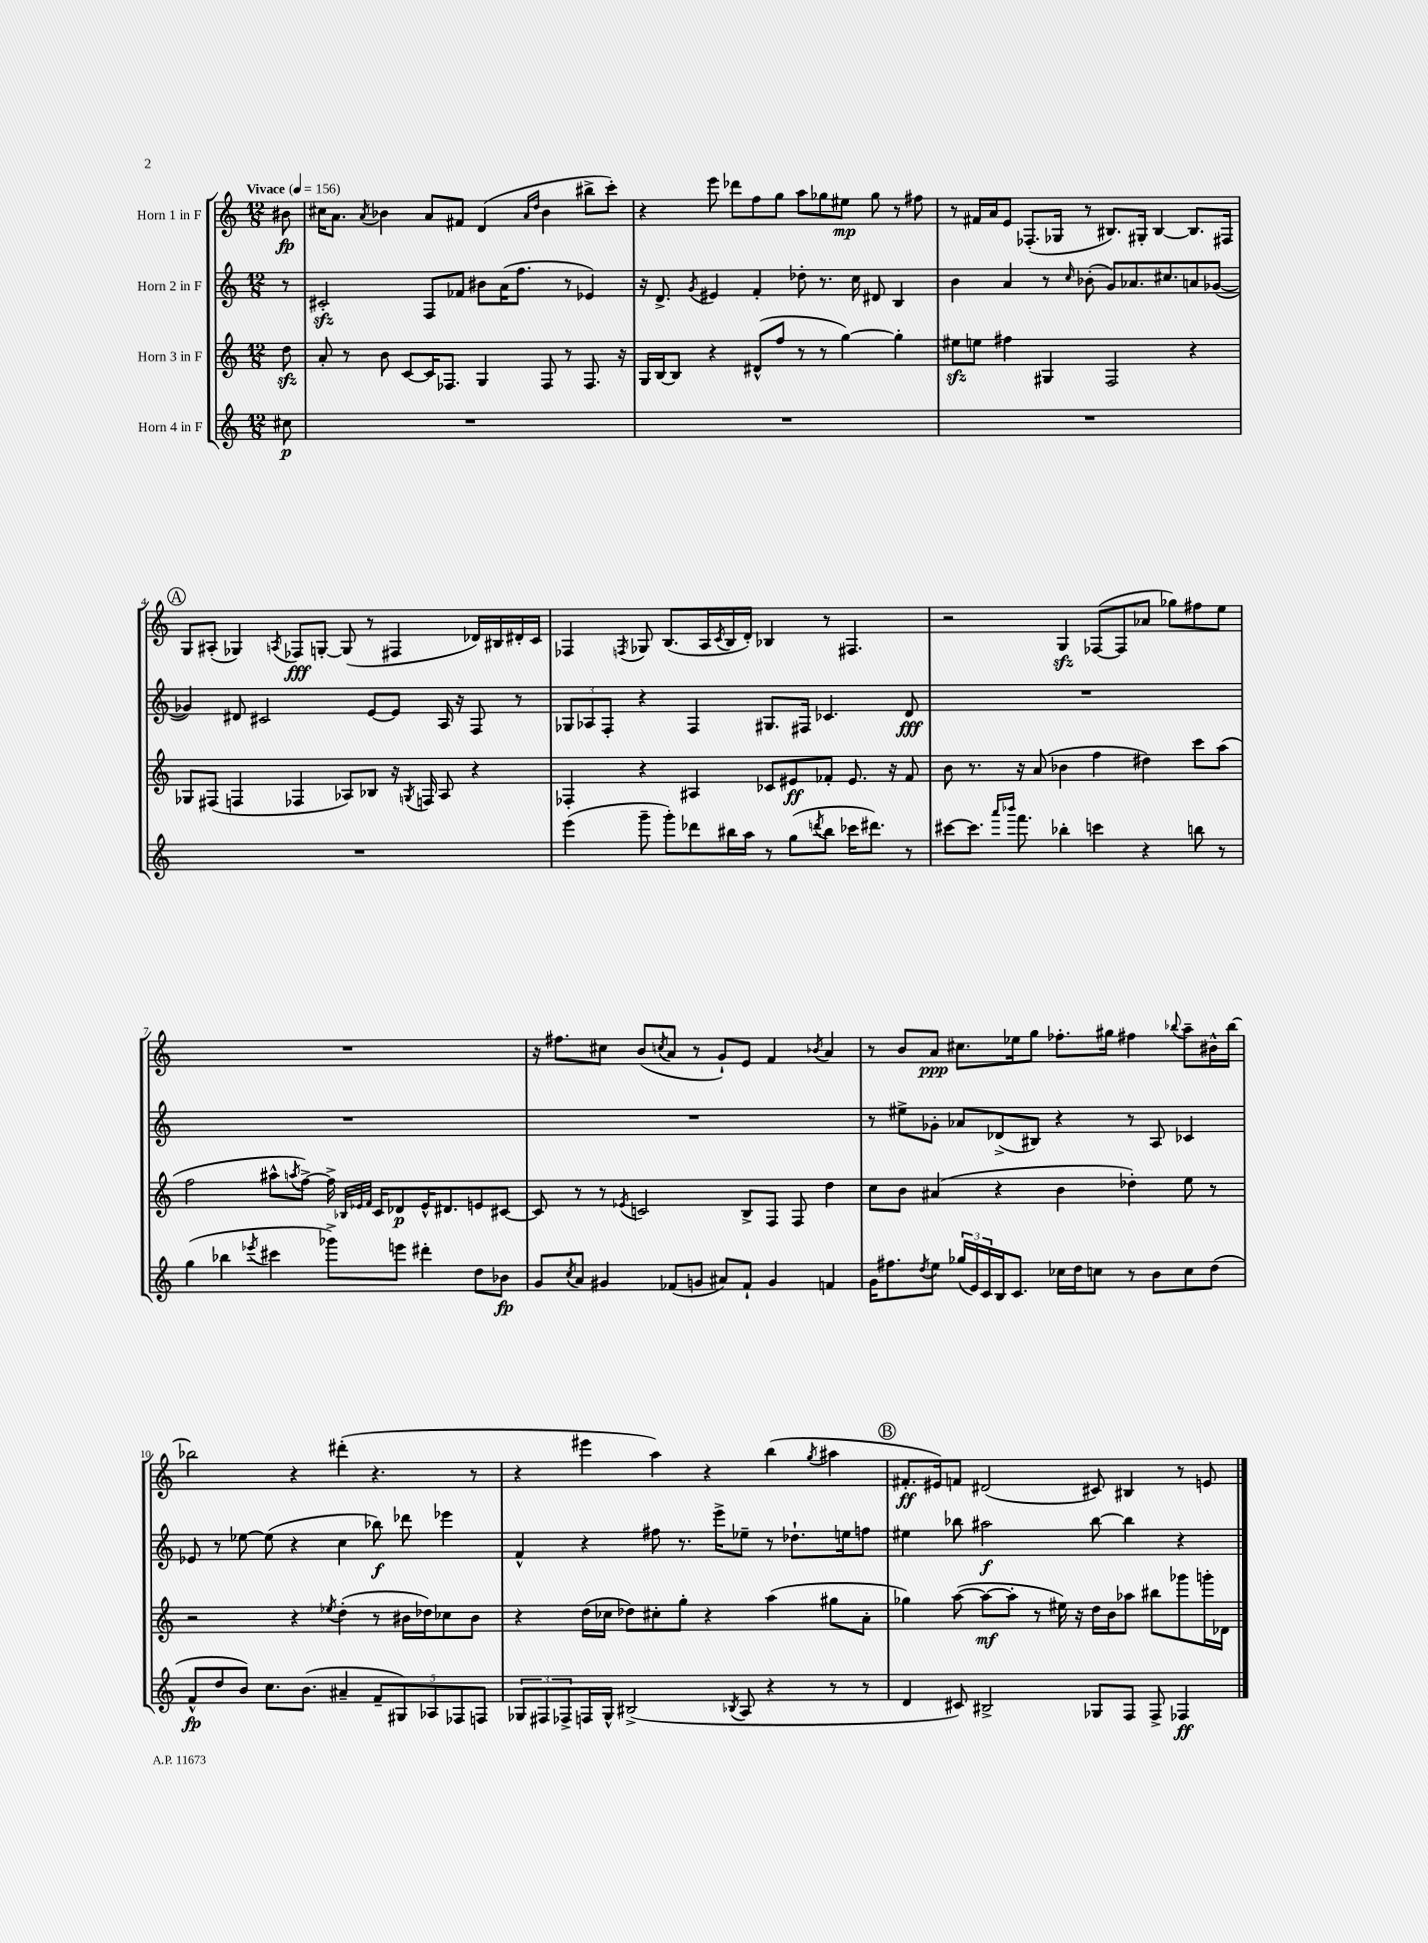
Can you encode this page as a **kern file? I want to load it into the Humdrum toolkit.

**kern	**kern	**kern	**kern
*staff4	*staff3	*staff2	*staff1
*clefG2	*clefG2	*clefG2	*clefG2
*k[]	*k[]	*k[]	*k[]
*M12/8	*M12/8	*M12/8	*M12/8
*MM156	*MM156	*MM156	*MM156
8cc#	8dd	8r	8b#
=	=	=	=
1.r	8a'	2c#'	16cc#
.	.	.	8.a
.	8r	.	.
.	.	.	8qa
.	8b	.	4b-
.	[8c	.	.
.	16c]	8F	8a
.	8.F-	.	.
.	.	8f-	8f#
.	4G	8b#	(4d
.	.	(16a	.
.	.	8.ff	.
.	.	.	16qqa
.	.	.	16qqdd
.	8F-	.	4b-
.	8r	8r	.
.	8.F-	4e-)	8bb#^
.	.	.	8ccc')
.	16r	.	.
=	=	=	=
1.r	16G	16r	4r
.	[16B	8.d^	.
.	8B]	.	.
.	.	8qg	.
.	4r	4e#	8eee
.	.	.	8ddd-
.	(8d#^^	4f'	8ff
.	8ff	.	8gg
.	8r	8dd-'	8aa
.	8r	8.r	8gg-
.	[4gg)	.	8ee#
.	.	16cc	.
.	.	8d#	8gg-
.	4gg']	4B	8r
.	.	.	8ff#
=	=	=	=
1.r	8ee#	4b	8r
.	8ee	.	16f#
.	.	.	16a
.	4ff#	4a	8e
.	.	.	(8.F-'
.	4G#	8r	.
.	.	.	16G-
.	.	16qqcc	.
.	.	(8b-'	8r
.	2F	8g)	8.B#)
.	.	8.a-	.
.	.	.	16G#'
.	.	.	[4B#
.	.	8.cc#	.
.	4r	8a	8.B#]
.	.	([8g-	.
.	.	.	16F#
=	=	=	=
1.r	8G-	4g-])	8G
.	(8F#	.	(8A#'
.	4F	8d#	4G-)
.	.	2c#	.
.	.	.	8qA
.	4F-	.	8F-
.	.	.	[8G'
.	8A-)	.	(8G]
.	8B-	[8e	8r
.	16r	8e]	4F#
.	8qG	.	.
.	16F	.	.
.	8A-	16A	.
.	.	16r	.
.	4r	8F	16d-)
.	.	.	16B#
.	.	8r	16d#'
.	.	.	16c
=	=	=	=
(4eee	4F-'	12G-	4F-
.	.	12A-	.
.	.	12F'	.
.	.	.	8qF
8ggg~	4r	4r	8G-
8ggg')	.	.	(8.B
8ddd-	4A#	4F	.
.	.	.	16A
.	.	.	8qc
16bb#	.	.	16B
16aa	.	.	16d')
8r	8c-	8.G#	4B-
(8gg	8e#	.	.
.	.	16F#	.
8qddd	.	.	.
8bb#	8f-'	4.c-	8r
16ccc-	8.e#	.	4.F#
8.ddd#)	.	.	.
.	16r	.	.
8r	8f-	8d	.
=	=	=	=
[8ccc#	8b	1.r	2r
8.ccc#]	8.r	.	.
16qqaaa	.	.	.
16qqbbb-	.	.	.
8.fff	16r	.	.
.	(8a	.	.
4bb-'	4b-	.	4G
4ccc	4ff	.	([8F-
.	.	.	8F-]
4r	4dd#)	.	8a-
.	.	.	8gg-)
8bb	8ccc	.	8ff#
8r	(8aa	.	8ee
=	=	=	=
(4gg	2ff	1.r	1.r
4bb-	.	.	.
8qeee-	.	.	.
4ccc#	8aa#^^	.	.
.	8qaa	.	.
.	[8ff^)	.	.
8ggg-^)	16ff^]	.	.
.	32qqB-	.	.
.	32qqe-	.	.
.	32qqf	.	.
.	16c	.	.
8eee	8d-	.	.
4ddd#'	16e-^^	.	.
.	8.d#	.	.
8dd	8e	.	.
8b-	[8c#	.	.
=	=	=	=
8g	8c#]	1.r	16r
.	.	.	8.ff#
8qcc	.	.	.
8a	8r	.	.
4g#	8r	.	8cc#
.	8qe-	.	.
.	2c	.	(8b
.	.	.	8qcc
(8f-	.	.	8a
8g	.	.	8r
8a#)	.	.	8g`)
8f-`	8B^	.	8e
4g	8F	.	4f
.	8F	.	.
.	.	.	8qb-
4f	4dd	.	4a
=	=	=	=
16g	8cc	8r	8r
8.ff#	.	.	.
.	8b	8ee#^	8b
8qdd	.	.	.
8ee	(4a#	8g-'	8a
(24gg-	.	8a-	8.cc#
24e)	.	.	.
24c	.	.	.
16B	4r	(8d-^	.
8.c	.	.	16ee-
.	.	8B#)	8gg
16cc-	4b	4r	8.ff-'
16dd	.	.	.
8cc	.	.	.
.	.	.	16gg#
8r	4dd-')	8r	4ff#
8b	.	8A	.
.	.	.	8qqbb-
8cc	8ee	4c-	8aa~
(8dd	8r	.	16b#^^
.	.	.	[16bb-
=	=	=	=
8f^^	2r	8e-	2bb-]
8dd	.	8r	.
8b)	.	[8ee-	.
8.cc	.	(8ee-]	.
.	4r	4r	4r
(8.b	.	.	.
.	8qee-	.	.
4a#~	(4dd'	4cc	(4ddd#'
10f~	8r	8bb-)	4.r
10G#)	.	.	.
.	16b#	8ddd-	.
.	16dd-)	.	.
10A-	.	.	.
.	8cc-	4eee-	.
10F-	.	.	.
.	8b#	.	8r
10F	.	.	.
=	=	=	=
12G-	4r	4f^^	4r
12F#	.	.	.
12F-^	.	.	.
16F	(16dd	4r	4eee#
16G-^^	16cc-	.	.
(2B#^	8dd-)	.	.
.	8cc#'	8ff#	4aa)
.	8gg'	8.r	.
.	4r	.	4r
.	.	16eee^	.
8qB-	.	.	.
8A	.	8ee-~	.
4r	(4aa	8r	(4bb
.	.	8.dd-`	.
.	.	.	8qgg
8r	8gg#	.	4aa#
.	.	16ee	.
8r	8a'	8ff	.
=	=	=	=
4d	4gg-)	4ee#	8.f#'
.	.	.	16e#)
8c#)	([8aa	8bb-	8f
2B#^	8aa_	2aa#	(2d#
.	8aa']	.	.
.	8r	.	.
.	16ee#)	.	.
.	16r	.	.
8G-	16dd	[8bb-	8c#)
.	16b	.	.
8F	8aa-	4bb-]	4B#
8F^	8bb#	.	.
4F-	8ggg-	4r	8r
.	16ggg'	.	8e
.	16d-	.	.
==	==	==	==
*-	*-	*-	*-
